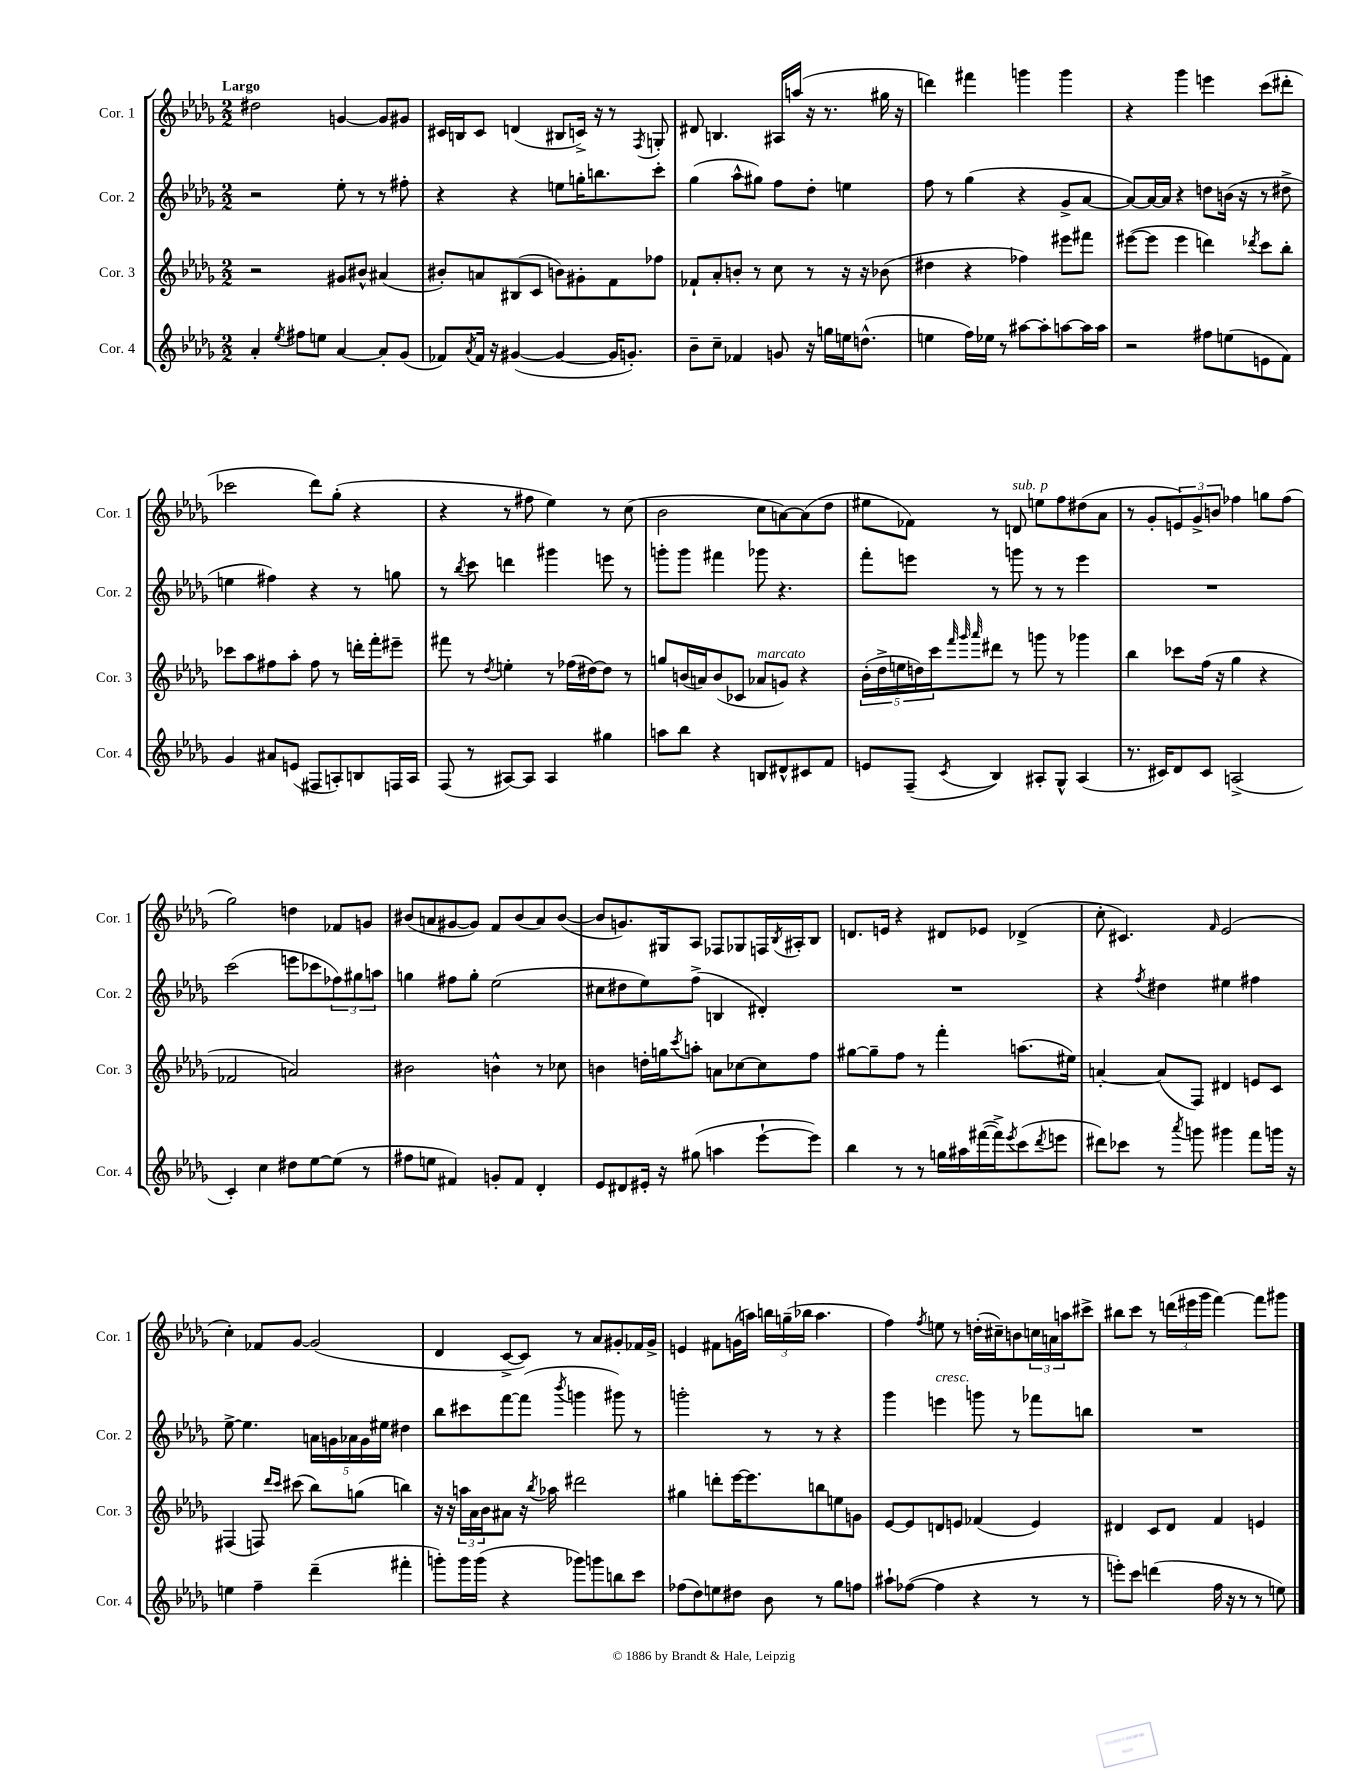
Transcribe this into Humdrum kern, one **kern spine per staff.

**kern	**kern	**kern	**kern
*part4	*part3	*part2	*part1
*staff4	*staff3	*staff2	*staff1
*I"Cor. 4	*I"Cor. 3	*I"Cor. 2	*I"Cor. 1
*I'Cor. 4	*I'Cor. 3	*I'Cor. 2	*I'Cor. 1
*clefG2	*clefG2	*clefG2	*clefG2
*k[b-e-a-d-g-]	*k[b-e-a-d-g-]	*k[b-e-a-d-g-]	*k[b-e-a-d-g-]
*M2/2	*M2/2	*M2/2	*M2/2
=1	=1	=1	=1
!	!	!	!LO:TX:a:B:t=Largo
4a-'/	2r	2r	2dd#X\
8qee-/	.	.	.
8ff#X\L	.	.	.
8een\J	.	.	.
[4a-/	8g#X/L	8ee-'\	[4gn/
.	8b#X^^/J	8r	.
8a-'/L]	(4a#X/	8r	8g/L]
(8g-/J	.	8ff#X'\	8g#X/J
=2	=2	=2	=2
8f-X/L)	8b#X'/L)	4r	16c#X/LL
.	.	.	16Bn/J
8qa-/	.	.	.
16f-/Jk	8an/	.	8c#/J
16r	.	.	.
([4g#X/	(8B#X/	4r	(4dn/
.	8c/J	.	.
4g#/_	8bn\L)	8een\L	8B#X/L
.	8g#X'\	16ggn'\K	16cn^/Jk)
.	.	8.bbn\	16r
16g#/KL]	8f\	.	8r
8.gn'/J)	.	.	.
.	.	.	8qF/
.	8ff-X\J	8ccc'\J	8Gn'/
=3	=3	=3	=3
8b-~\L	8f-X`/L	(4gg-\	8d#X/
8cc~\J	8a-'/	.	4.Bn/
4f-X/	8bn'/J	8aa-^^\L	.
.	8r	8gg#X\J)	.
8gn/	8cc\	8ff\L	16A#X/LL
.	.	.	(16aan/JJ
16r	8r	8dd-'\J	16r
16ggn\LL	.	.	8.r
16een\J	16r	4een\	.
(8.ddn^^\J	16r	.	.
.	(8b-X\	.	16gg#X\
.	.	.	16r
=4	=4	=4	=4
4een\	4dd#X\	8ff\	4dddn\)
.	.	8r	.
16ff\LL)	4r	(4gg-\	4fff#X\
16ee-X\JJ	.	.	.
8r	.	.	.
[8aa#X\L	4ff-X\)	4r	4gggn\
8aa#'\]	.	.	.
[8aan\	8eee#X\L	8g-^/L	4ggg\
16aa\L]	8fff#X\J	[8a-/J	.
16aa\JJ	.	.	.
=5	=5	=5	=5
2r	([8eee#X\L	8a-/L_)	4r
.	8eee#\J]	16a-/L_	.
.	.	16a-/JJ]	.
.	4eee#\	4r	4ggg-\
8ff#X\L	4dddn\)	8ddn\L	4eeen\
(8een\	.	(16bn\Jk	.
.	.	16r	.
.	8qddd-X/	.	.
8en\	8ccc\L	8r	(8ccc\L
8f\J)	8bb-'\J	8dd#X^\	8ddd#X'\J
!!LO:LB:g=z
=6	=6	=6	=6
4g-/	8ccc-X\L	4een\	2ccc-X\
.	8aa-\	.	.
8a#X/L	8ff#X\	4ff#X\)	.
(8en/J	8aa-'\J	.	.
8F#X/L	8ff#\	4r	8ddd-\L)
8An'/)	8r	.	(8gg-'\J
8Bn/	16dddn'\LL	8r	4r
.	16fff'\J	.	.
16Fn/L	8eee#X~\J	8ggn\	.
16A/JJ	.	.	.
=7	=7	=7	=7
(8F/	8fff#X\	8r	4r
.	.	8qbb-/	.
8r	8r	8ccc\	.
.	8qdd-/	.	.
[8A#X/L)	4een'\	4dddn\	8r
8A#/J]	.	.	8ff#X\
4A#/	8r	4ggg#X\	4ee-\)
.	(16ff-X\LL	.	.
.	[16dd#X\J)	.	.
4gg#X\	8dd#\J]	8eeen\	8r
.	8r	8r	(8cc\
=8	=8	=8	=8
8aan\L	8ggn/L	8gggn'\L	2b-\
8bb-\J	(16bn/L	8ggg\J	.
.	16an/J)	.	.
4r	(8b/	4fff#X\	.
.	8c-X/J	.	.
!	!LO:TX:a:i:t=marcato	!	!
8Bn/L	8a-X/L	8ggg-X\	8cc\L
8d#X^^/	8gn/J)	4.r	[8an\)
8c#X/	4r	.	(8a\]
8f/J	.	.	8dd-\J
=9	=9	=9	=9
8en/L	(20b-'\LL	8fff'\L	8ee#X\L
.	20dd-^\	.	.
.	20een\	.	.
(8F~/J	.	8eeen\J	8f-X\J)
.	20ddn\)	.	.
.	20ccc\J	.	.
.	32qqfff/	.	.
.	32qqggg-/	.	.
8qc/	32qqaaa-/	.	.
4B-/)	8ddd#X\J	8r	8r
!	!	!	!LO:TX:a:i:t=sub. p
.	8r	8gggn\	8dn/
8A#X'/L	8gggn\	8r	8een\L
8G-^^/J	8r	8r	8ff\
(4A#/	4ggg-X\	4eee\	(8dd#X\
.	.	.	8a-\J
=10	=10	=10	=10
8.r	4bb-\	1r	8r
.	.	.	8g-'/L
16c#X/KL)	.	.	.
8d-/	8ccc-X\L	.	12en/)
.	.	.	12g-^/
8c#/J	(16ff\Jk	.	.
.	.	.	12bn/J
.	16r	.	.
(2An^/	4gg-\	.	4ff-X\
.	4r	.	8ggn\L
.	.	.	(8ff-\J
!!LO:LB:g=z
=11	=11	=11	=11
4c'/)	2f-X/	(2ccc\	2gg-\)
4cc\	.	.	.
8dd#X\L	2an/)	8eeen\L	4ddn\
[8ee-\	.	8ccc-X\	.
(8ee-\J]	.	12ff-X\)	8f-X/L
.	.	12gg#X\	.
8r	.	.	8gn/J
.	.	12aan\J	.
=12	=12	=12	=12
8ff#X\L	2b#X\	4ggn\	(8b#X/L
8een\J	.	.	8an/
4f#X/)	.	8ff#X\L	[8g#X/
.	.	8gg'\J	8g#/J])
8gn'/L	4bn^^\	(2ee-\	8f/L
8f#/J	.	.	(8b#/
4d-'/	8r	.	8a/)
.	8cc-X\	.	([8b#/J
=13	=13	=13	=13
8e-/L	4bn\	8cc#X\L	8b#/L]
8d#X/	.	8dd#X\	8.gn/)
16e#X'/Jk	16ddn'\LL	8ee-\)	.
16r	16ggn\J	.	16G#X/k
.	8qccc/	.	.
(8gg#X\	8aan'\J	(8ff^\J	8A-/J
4aan\	8an\L	4Bn/	8F-X/L
.	[8cc-X\	.	8G-X/
[8eee-`\L	8cc-\]	4d#X'/)	16Fn/L
.	.	.	8qB-/
.	.	.	16A#X'/J
8eee-\J])	8ff\J	.	8B-/J
=14	=14	=14	=14
4bb-\	[8gg#X\L	1r	8.dn/L
.	8gg#~\]	.	.
.	.	.	16en/Jk
8r	8ff\J	.	4r
8r	8r	.	.
16ggn\LL	4fff'\	.	8d#X/L
16aa#X\	.	.	.
([16fff#X\	.	.	8e-X/J
16fff#^\J])	.	.	.
8qeee-/	.	.	.
(8ccc\	(8.aan\L	.	(4d-X^/
8qddd-/	.	.	.
8eeen\J	.	.	.
.	16ee#X\Jk)	.	.
=15	=15	=15	=15
8ddd#X\L)	[4an'/	4r	8cc'\
8ccc-X\J	.	.	4.c#X/)
.	.	8qff/	.
8r	(8a/L]	4dd#X\	.
8qaaa-/	.	.	.
8gggn\	8F/J)	.	.
.	.	.	16qqf/
4ggg#X\	4d#X/	4ee#X\	(2e-/
8fff\L	8en/L	4ff#X\	.
16gggn\Jk	8c/J	.	.
16r	.	.	.
!!LO:LB:g=z
=16	=16	=16	=16
4een\	(4F#X/	[8ee-^\	4cc'\)
.	.	4.ee-\]	.
4ff~\	8Fn/)	.	8f-X/L
.	16qqddd-/LL	.	.
.	16qqccc/JJ	.	.
.	(8ccc#X\	.	[8g-/J
(4ddd-~\	8bb-\L)	20an\LL	(2g-/]
.	.	20gn\	.
.	.	20a-X\	.
.	(8ggn\J	.	.
.	.	20g\	.
.	.	20ee#X\JJ	.
4fff#X'\	4bbn\)	4dd#X\	.
=17	=17	=17	=17
8gggn'\L)	16r	8bb-\L	4d-/
.	16r	.	.
16ggg\L	24aan\LL	8ccc#X\	.
.	24a-\	.	.
(16ggg\JJ	.	.	.
.	24b-\J	.	.
4r	8a#X\J	[8fff\	[8c^/L
.	16r	(8fff\J]	8c/J])
.	8qbb-/	.	.
.	16aa-X\	.	.
.	.	8qbbb-/	.
8ggg-X\L)	2ddd#X\	4gggn\	8r
8gggn\	.	.	8a-/L
8bbn\	.	8ggg#X\)	8g#X'/
8ccc\J	.	8r	16f-X/L
.	.	.	16g#^/JJ
=18	=18	=18	=18
(8ff-X\L	4gg#X\	2gggn'\	4en/
8dd-\)	.	.	.
8een\	8dddn'\L	.	8f#X\L
8dd#X\J	[16eee-\K	.	(16gn\L
.	8.eee-\]	.	16aan\JJ)
8b-\	.	8r	24bbn\LL
.	.	.	(24ggn~\
.	.	.	24bb-X\JJ
8r	8bbn\	8r	4.aa\
8gg-\L	8een\	4r	.
8ffn\J	8gn\J	.	.
=19	=19	=19	=19
8aa#X`\L	[8e-/L	4ggg-\	4ff\)
([8ff-X\J	8e-/]	.	.
.	.	.	8qff/
!	!	!LO:TX:a:i:t=cresc.	!
4ff-\]	8dn/	4eeen\	8een\
.	8en/J	.	8r
4r	(4f-X/	8gggn\	(16ddn'\LL
.	.	.	16cc#X~\J)
.	.	8r	8bn\
8r	4e/)	8fff-X\L	24ccn\L
.	.	.	24an\
.	.	.	24aan\J
8r	.	8bbn\J	8ccc#X^\J
=20	=20	=20	=20
8eeen'\L)	4d#X/	1r	8bb#X\L
8ccc\J	.	.	8ccc\J
(4dddn\	8c/L	.	8r
.	8d#/J	.	(24dddn\LL
.	.	.	24eee#X\
.	.	.	24ggg-\JJ
16ff\	4f/	.	[4fff\)
16r	.	.	.
8r	.	.	.
8r	4en/	.	8fff\L]
8een\)	.	.	8ggg#X\J
==	==	==	==
*-	*-	*-	*-
